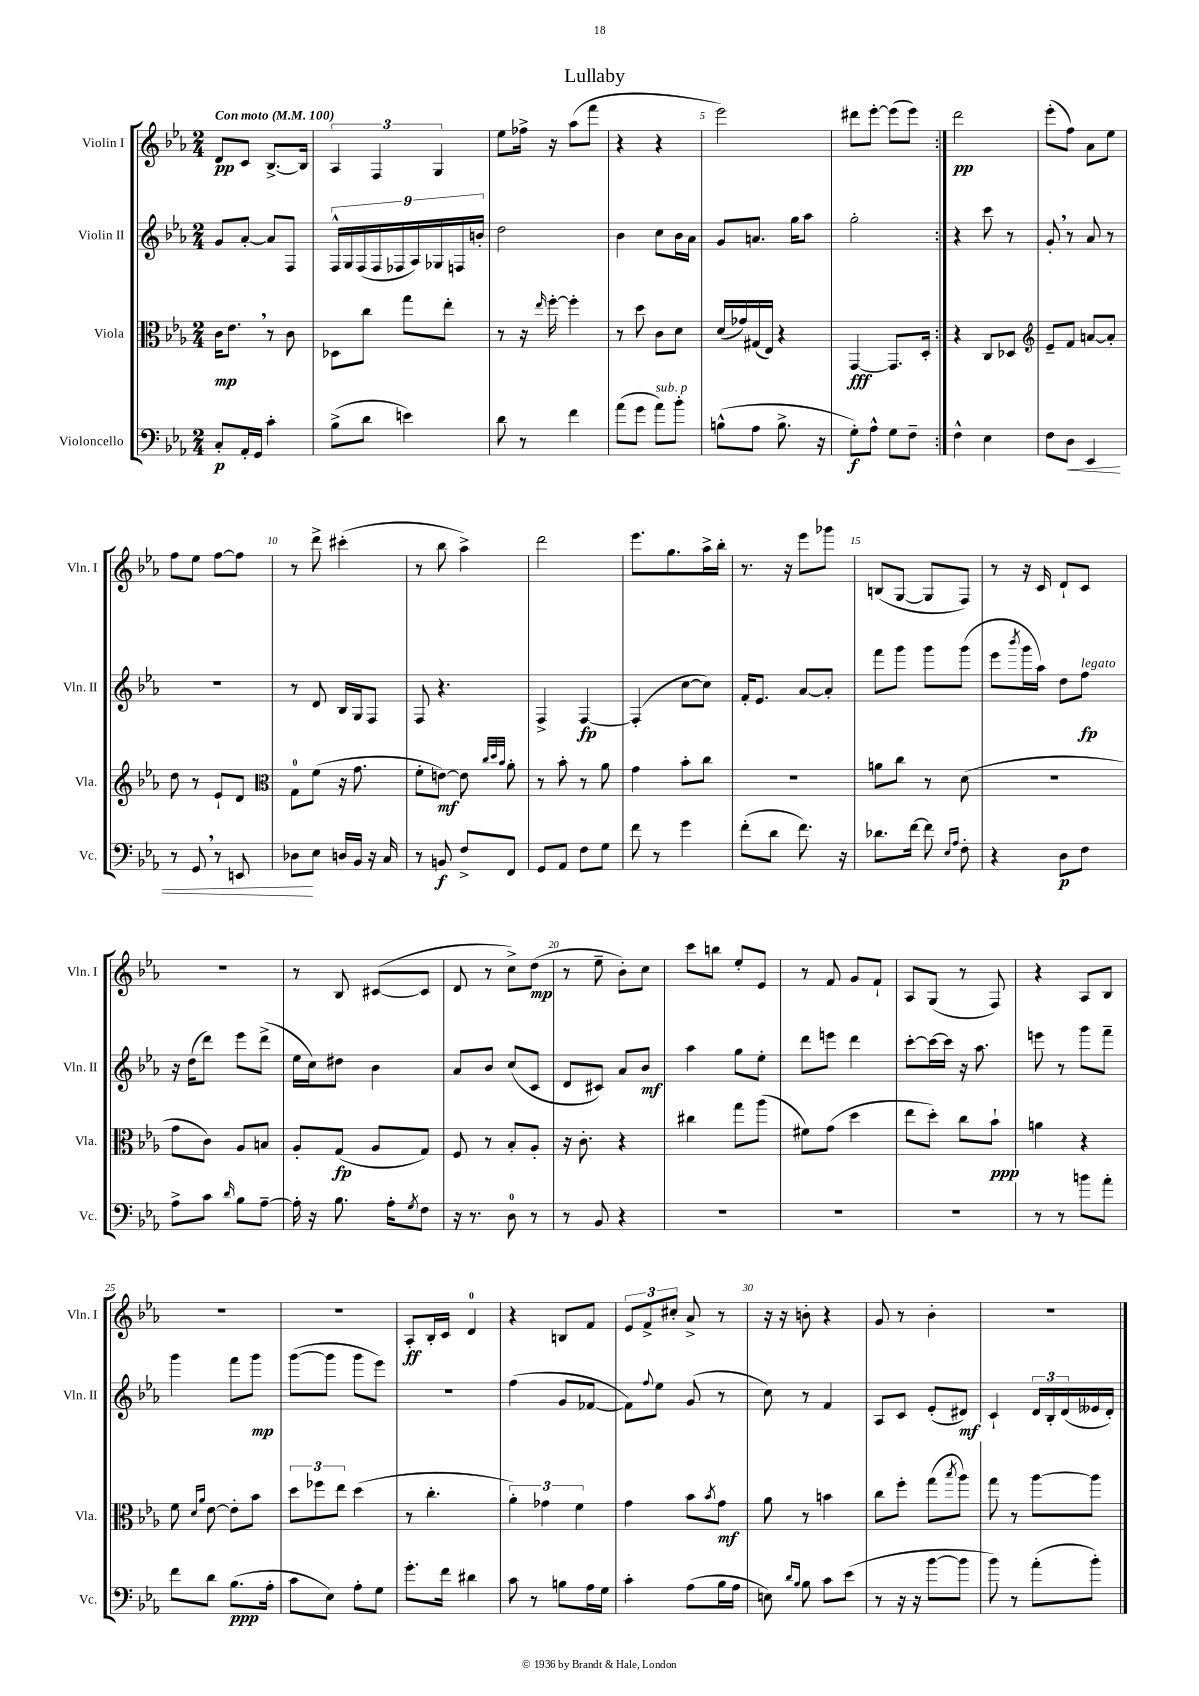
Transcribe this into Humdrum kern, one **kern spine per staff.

**kern	**dynam	**kern	**dynam	**kern	**dynam	**kern	**dynam
*part4	*part4	*part3	*part3	*part2	*part2	*part1	*part1
*staff4	*staff4	*staff3	*staff3	*staff2	*staff2	*staff1	*staff1
*I"Violoncello	*	*I"Viola	*	*I"Violin II	*	*I"Violin I	*
*I'Vc.	*	*I'Vla.	*	*I'Vln. II	*	*I'Vln. I	*
*clefF4	*	*clefC3	*	*clefG2	*	*clefG2	*
*k[b-e-a-]	*	*k[b-e-a-]	*	*k[b-e-a-]	*	*k[b-e-a-]	*
*M2/4	*	*M2/4	*	*M2/4	*	*M2/4	*
*MM100	*	*MM100	*	*MM100	*	*MM100	*
=1	=1	=1	=1	=1	=1	=1	=1
!	!	!	!	!	!	!LO:TX:a:B:t=Con moto	!
8C'/L	p	16c\KL	mp	8g/L	.	8d/L	pp
.	.	8.e-,\J	.	.	.	.	.
16AA-'/L	.	.	.	[8a-'/J	.	8c/J	.
16GG/JJ	.	.	.	.	.	.	.
4c'\	.	8r	.	8a-/L]	.	[8.B-^/L	.
.	.	8c\	.	8F/J	.	.	.
.	.	.	.	.	.	16B-/Jk]	.
=2	=2	=2	=2	=2	=2	=2	=2
(8B-^\L	.	8D-X\L	.	18F^^/LL	.	6A-/	.
.	.	.	.	18G/	.	.	.
.	.	.	.	(18F/	.	.	.
8d\J	.	8cc\J	.	.	.	.	.
.	.	.	.	18F/	.	6F/	.
.	.	.	.	18F-X/	.	.	.
4en\)	.	8gg\L	.	.	.	.	.
.	.	.	.	18A-/)	.	.	.
.	.	.	.	18G-X/	.	6G/	.
.	.	8ee-'\J	.	.	.	.	.
.	.	.	.	18Fn/	.	.	.
.	.	.	.	18bn'/JJ	.	.	.
=3	=3	=3	=3	=3	=3	=3	=3
8d\	.	8r	.	2dd\	.	8ee-\L	.
8r	.	16r	.	.	.	16ff-X^\Jk	.
.	.	16qqee-/	.	.	.	.	.
.	.	[16ff'\	.	.	.	16r	.
4f\	.	4ff'\]	.	.	.	(8aa-\L	.
.	.	.	.	.	.	8fff\J	.
=4	=4	=4	=4	=4	=4	=4	=4
(8a-\L	.	8r	.	4b-\	.	4r	.
8g\J	.	8dd\	.	.	.	.	.
!LO:TX:a:i:t=sub. p	!	!	!	!	!	!	!
8a-\L)	.	8c\L	.	8cc\L	.	4r	.
8b-'\J	.	8d\J	.	16b-\L	.	.	.
.	.	.	.	16a-\JJ	.	.	.
=5	=5	=5	=5	=5	=5	=5	=5
(8Bn^^\L	.	(16d/LL	.	8g/L	.	2eee-\)	.
.	.	16g-X/)	.	.	.	.	.
8A-\J	.	(16G#X/	.	8.an/J	.	.	.
.	.	16E-/JJ)	.	.	.	.	.
8.B^\	.	4r	.	.	.	.	.
.	.	.	.	16gg\KL	.	.	.
.	.	.	.	8aa-\J	.	.	.
16r	.	.	.	.	.	.	.
=6	=6	=6	=6	=6	=6	=6	=6
8G'\L)	f	[4GG/	fff	2gg'\	.	8ddd#X\L	.
8A-^^\J	.	.	.	.	.	[8eee-'\J	.
8G\L	.	8.GG/L]	.	.	.	(8eee-\L]	.
8F~\J	.	.	.	.	.	8eee-\J)	.
.	.	16D'/Jk	.	.	.	.	.
=7:|!	=7:|!	=7:|!	=7:|!	=7:|!	=7:|!	=7:|!	=7:|!
4F^^\	.	4r	.	4r	.	2ddd\	pp
4E-\	.	8C/L	.	8ccc\	.	.	.
.	.	8D-X/J	.	8r	.	.	.
=8	=8	=8	=8	=8	=8	=8	=8
*	*	*clefG2	*	*	*	*	*
8F\L	.	8e-~/L	.	8g',/	.	(8eee-'\L	.
!	!LO:HP:b	!	!	!	!	!	!
8D\J	<	8f/J	.	8r	.	8ff\J)	.
4EE-/	.	[8an/L	.	8a-/	.	8a-\L	.
.	.	8a'/J]	.	8r	.	8ee-\J	.
!!LO:LB:g=z
=9	=9	=9	=9	=9	=9	=9	=9
8r	.	8dd\	.	2r	.	8ff\L	.
8GG,/	.	8r	.	.	.	8ee-\J	.
8r	.	8e-`/L	.	.	.	[8ff\L	.
8EEn/	.	8d/J	.	.	.	8ff\J]	.
=10	=10	=10	=10	=10	=10	=10	=10
*	*	*clefC3	*	*	*	*	*
8D-X\L	.	8G\L	.	8r	.	8r	.
8E-\J	[	(8f\J	.	8d/	.	8ddd^\	.
16Dn/LL	.	16r	.	16B-/LL	.	(4ccc#X'\	.
16BB-/JJ	.	8.g\	.	16G/J	.	.	.
16r	.	.	.	8F/J	.	.	.
16C/	.	.	.	.	.	.	.
=11	=11	=11	=11	=11	=11	=11	=11
8r	.	8f'\L	.	8F/	.	8r	.
8BBn/	f	[8en\J)	mf	4.r	.	8bb-\	.
8F^/L	.	8e\]	.	.	.	4aa-^\)	.
.	.	32qqcc/LLL	.	.	.	.	.
.	.	32qqdd/	.	.	.	.	.
.	.	32qqb-/JJJ	.	.	.	.	.
8FF/J	.	8a-'\	.	.	.	.	.
=12	=12	=12	=12	=12	=12	=12	=12
8GG/L	.	8r	.	4F^/	.	2ddd\	.
8AA-/J	.	8b-'\	.	.	.	.	.
8F\L	.	8r	.	[4F/	fp	.	.
8G\J	.	8a-\	.	.	.	.	.
=13	=13	=13	=13	=13	=13	=13	=13
8f\	.	4g\	.	(4F'/]	.	8.eee-\L	.
8r	.	.	.	.	.	.	.
.	.	.	.	.	.	8.gg\	.
4g\	.	8b-'\L	.	[8cc\L	.	.	.
.	.	8cc\J	.	8cc\J])	.	16aa-^\L	.
.	.	.	.	.	.	16bb-'\JJ	.
=14	=14	=14	=14	=14	=14	=14	=14
(8f'\L	.	2r	.	16f'/KL	.	8.r	.
.	.	.	.	8.e-/J	.	.	.
8d\J	.	.	.	.	.	.	.
.	.	.	.	.	.	16r	.
8.f\)	.	.	.	[8a-/L	.	8eee-\L	.
.	.	.	.	8a-'/J]	.	8ggg-X\J	.
16r	.	.	.	.	.	.	.
=15	=15	=15	=15	=15	=15	=15	=15
8.d-X\L	.	8an\L	.	8fff\L	.	(8Bn/L	.
.	.	8cc\J	.	8ggg\J	.	[8G/J	.
[16f\Jk	.	.	.	.	.	.	.
8f\]	.	8r	.	8ggg\L	.	8G/L]	.
16qqE-/LL	.	.	.	.	.	.	.
16qqA-/JJ	.	.	.	.	.	.	.
8F'\	.	(8d\	.	(8ggg\J	.	8F/J)	.
=16	=16	=16	=16	=16	=16	=16	=16
4r	.	2r	.	8eee-\L	.	8r	.
.	.	.	.	8qbbb-/	.	.	.
.	.	.	.	16ggg\L	.	16r	.
.	.	.	.	16aa-\JJ)	.	16c/	.
8D\L	p	.	.	8dd\L	.	8d`/L	.
!	!	!	!	!LO:TX:a:i:t=legato	!	!	!
8F\J	.	.	.	8ff\J	fp	8c/J	.
!!LO:LB:g=z
=17	=17	=17	=17	=17	=17	=17	=17
8A-^\L	.	8g\L	.	16r	.	2r	.
.	.	.	.	(16dd\KL	.	.	.
8c\J	.	8c\J)	.	8ddd\J)	.	.	.
16qqd/	.	.	.	.	.	.	.
8B-\L	.	8A-/L	.	8eee-\L	.	.	.
[8A-~\J	.	8Bn/J	.	(8ddd^\J	.	.	.
=18	=18	=18	=18	=18	=18	=18	=18
16A-'\]	.	8A-'/L	.	16ee-\LL	.	8r	.
16r	.	.	.	16cc\J)	.	.	.
8.B-\	.	(8G/J	fp	8dd#X\J	.	8B-/	.
.	.	8A-/L	.	4b-\	.	([8c#X/L	.
16A-'\KL	.	.	.	.	.	.	.
8qG/	.	.	.	.	.	.	.
8F\J	.	8G/J)	.	.	.	8c#/J]	.
=19	=19	=19	=19	=19	=19	=19	=19
16r	.	8F/	.	8a-/L	.	8d/	.
8.r	.	.	.	.	.	.	.
.	.	8r	.	8b-/J	.	8r	.
8D\	.	8B-'/L	.	(8cc/L	.	8cc^\L)	.
8r	.	8A-'/J	.	8c/J	.	(8dd\J	mp
=20	=20	=20	=20	=20	=20	=20	=20
8r	.	16r	.	8d/L	.	8r	.
.	.	8.c'\	.	.	.	.	.
8BB-/	.	.	.	8c#X/J)	.	8ee-~\	.
4r	.	4r	.	8a-/L	.	8b-'\L)	.
.	.	.	.	8b-/J	mf	8cc\J	.
=21	=21	=21	=21	=21	=21	=21	=21
2r	.	4cc#X\	.	4aa-\	.	8ccc\L	.
.	.	.	.	.	.	8bbn\J	.
.	.	8gg\L	.	8gg\L	.	8ee-'/L	.
.	.	(8aa-\J	.	8ee-'\J	.	8e-/J	.
=22	=22	=22	=22	=22	=22	=22	=22
2r	.	8f#X\L)	.	8ddd\L	.	8r	.
.	.	(8g\J	.	8eeen\J	.	8f/	.
.	.	4dd\	.	4ddd\	.	8g/L	.
.	.	.	.	.	.	8f`/J	.
=23	=23	=23	=23	=23	=23	=23	=23
2r	.	8ee-\L	.	[8ccc'\L	.	8A-/L	.
.	.	8dd'\J)	.	16ccc\L_	.	(8G/J	.
.	.	.	.	16ccc\JJ]	.	.	.
.	.	8cc\L	.	16r	.	8r	.
.	.	.	.	8.aa-\	.	.	.
.	.	8b-`\J	ppp	.	.	8F/)	.
=24	=24	=24	=24	=24	=24	=24	=24
8r	.	4an\	.	8eeen\	.	4r	.
8r	.	.	.	8r	.	.	.
8bn\L	.	4r	.	8ggg\L	.	8A-/L	.
8a-'\J	.	.	.	8fff~\J	.	8B-/J	.
!!LO:LB:g=z
=25	=25	=25	=25	=25	=25	=25	=25
8f\L	.	8f\	.	4ggg\	.	2r	.
.	.	16qqd/LL	.	.	.	.	.
.	.	16qqa-/JJ	.	.	.	.	.
8d\J	.	[8e-\	.	.	.	.	.
(8.B-\L	ppp	8e-'\L]	.	8fff\L	.	.	.
.	.	8b-\J	.	8ggg\J	mp	.	.
16A-'\Jk	.	.	.	.	.	.	.
=26	=26	=26	=26	=26	=26	=26	=26
8c\L	.	12dd\L	.	([8ggg\L	.	2r	.
.	.	12ff-X\	.	.	.	.	.
8E-\J)	.	.	.	8ggg\J]	.	.	.
.	.	12ee-\J	.	.	.	.	.
8A-'\L	.	(4dd\	.	8ggg\L	.	.	.
8G\J	.	.	.	8eee-\J)	.	.	.
=27	=27	=27	=27	=27	=27	=27	=27
8.g'\L	.	8r	.	2r	.	8A-'/L	ff
.	.	4.cc'\	.	.	.	16B-'/L	.
16f\Jk	.	.	.	.	.	16c/JJ	.
4d#X\	.	.	.	.	.	4d/	.
=28	=28	=28	=28	=28	=28	=28	=28
8c\	.	6a-'\)	.	(4ff\	.	4r	.
8r	.	.	.	.	.	.	.
.	.	6g-X\	.	.	.	.	.
8Bn\L	.	.	.	8g/L	.	8Bn/L	.
.	.	6f\	.	.	.	.	.
16A-\L	.	.	.	[8f-X/J	.	8f/J	.
16G\JJ	.	.	.	.	.	.	.
=29	=29	=29	=29	=29	=29	=29	=29
4c'\	.	4g\	.	8f-\L])	.	12e-/L	.
.	.	.	.	.	.	12f^/	.
.	.	.	.	8qqff/	.	.	.
.	.	.	.	8ee-\J	.	.	.
.	.	.	.	.	.	12cc#X'/J	.
(8A-\L	.	8b-\L	.	(8g/	.	8a-^/	.
.	.	8qb-/	.	.	.	.	.
16B-\L	.	8g\J	mf	8r	.	8r	.
16A-\JJ	.	.	.	.	.	.	.
=30	=30	=30	=30	=30	=30	=30	=30
8En\)	.	8a-\	.	8cc\)	.	16r	.
.	.	.	.	.	.	16r	.
16qqd/LL	.	.	.	.	.	.	.
16qqB-/JJ	.	.	.	.	.	.	.
8B-\	.	8r	.	8r	.	8bn'\	.
8c\L	.	4bn\	.	4f/	.	4r	.
(8e-\J	.	.	.	.	.	.	.
=31	=31	=31	=31	=31	=31	=31	=31
8r	.	8cc\L	.	8A-/L	.	8g/	.
16r	.	8ff'\J	.	8c/J	.	8r	.
16r	.	.	.	.	.	.	.
[8b-\L	.	(8gg\L	.	(8e-'/L	.	4b-'\	.
.	.	8qbb-/	.	.	.	.	.
8b-\J]	.	8aa-\J)	.	8d#X/J)	mf	.	.
=32	=32	=32	=32	=32	=32	=32	=32
8b-\)	.	8gg\	.	4c`/	.	2r	.
8r	.	8r	.	.	.	.	.
(8a-'\L	.	[8aa-\L	.	24d/LL	.	.	.
.	.	.	.	24B-'/	.	.	.
.	.	.	.	(24d/	.	.	.
8b-'\J)	.	8aa-\J]	.	16e--X/	.	.	.
.	.	.	.	16d'/JJ)	.	.	.
==	==	==	==	==	==	==	==
*-	*-	*-	*-	*-	*-	*-	*-
